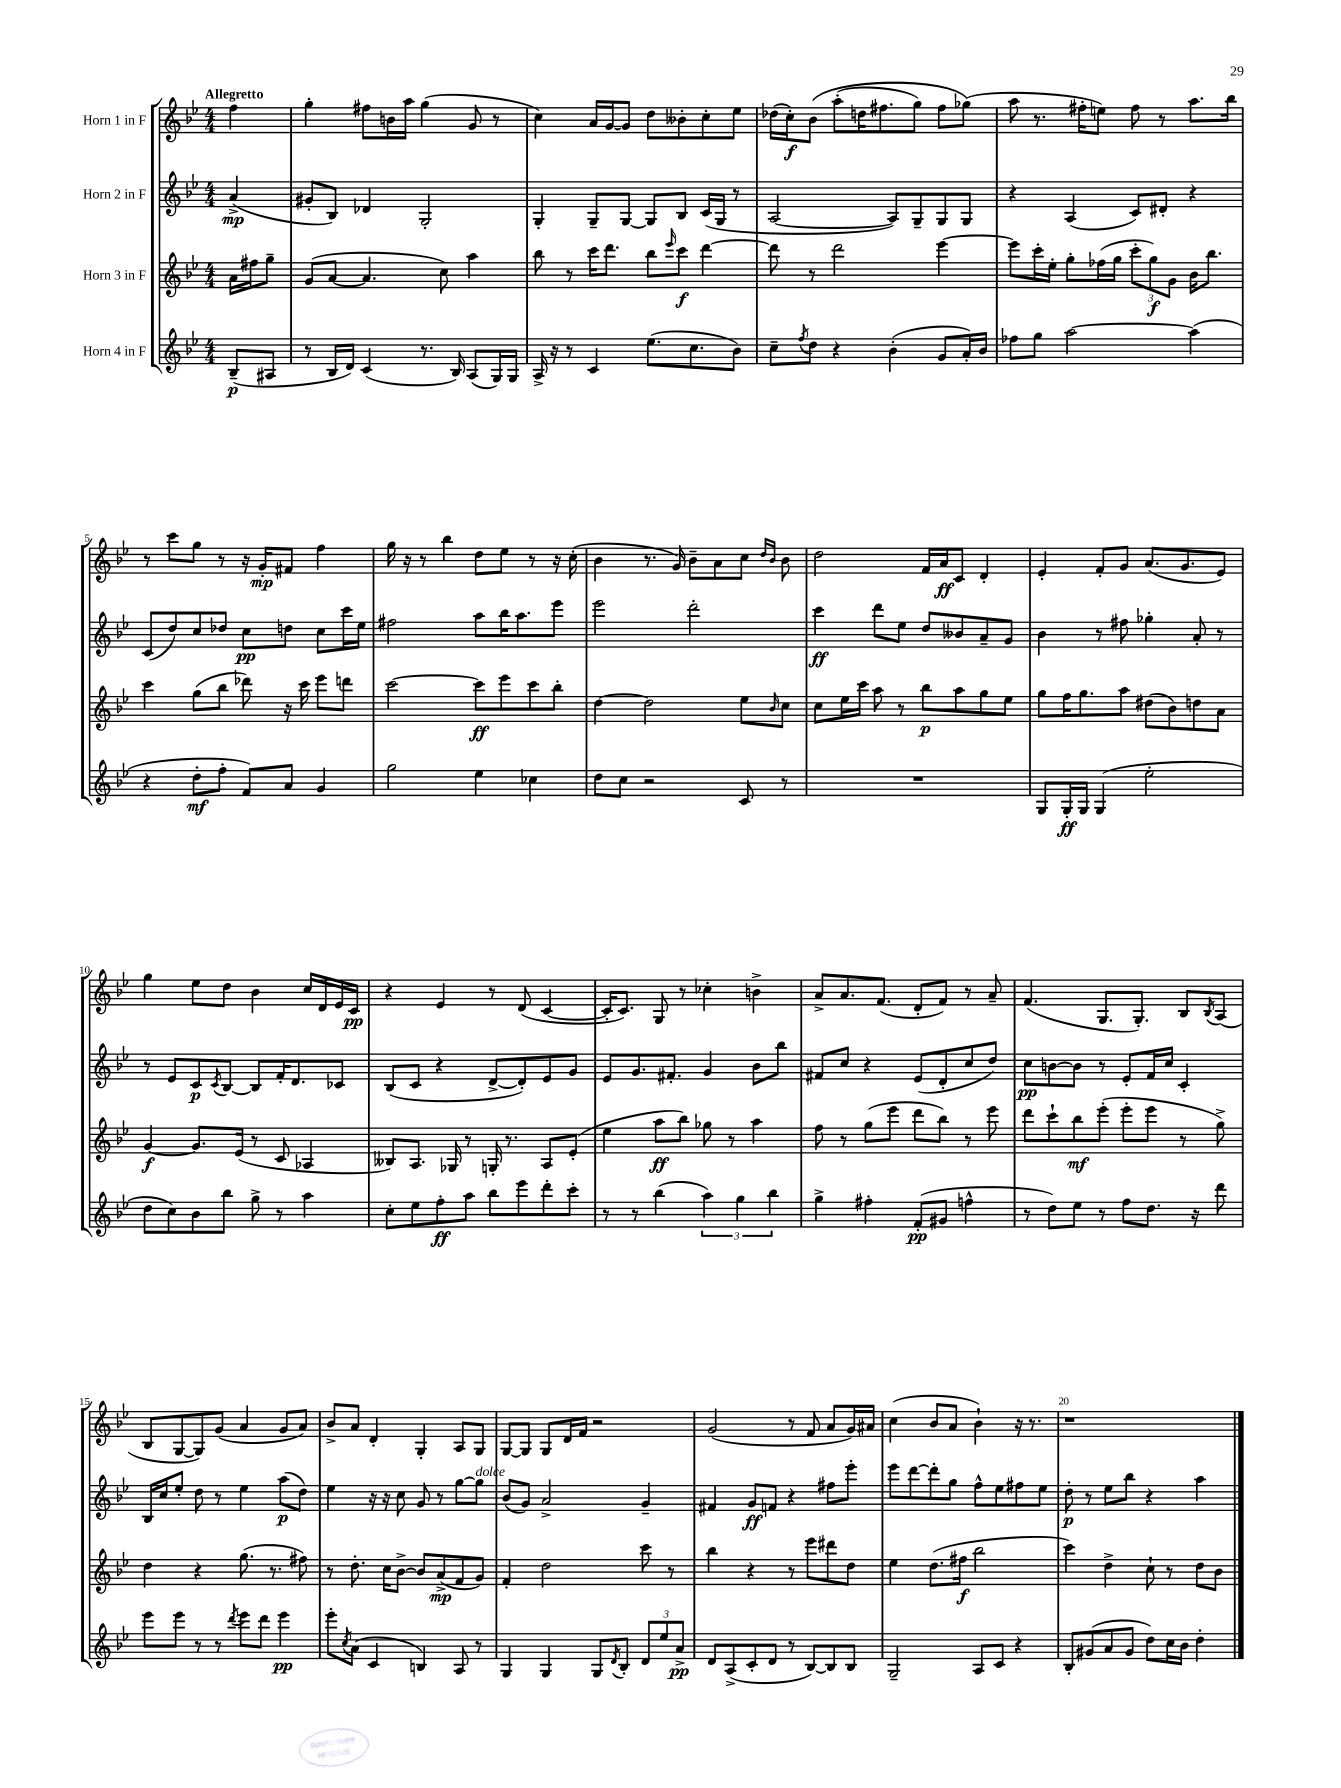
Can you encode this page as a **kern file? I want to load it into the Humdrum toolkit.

**kern	**kern	**kern	**kern
*staff4	*staff3	*staff2	*staff1
*clefG2	*clefG2	*clefG2	*clefG2
*k[b-e-]	*k[b-e-]	*k[b-e-]	*k[b-e-]
*M4/4	*M4/4	*M4/4	*M4/4
(8B-~	16a	(4a^	4ff
.	16ff#	.	.
8A#	8gg~	.	.
=	=	=	=
8r	(8g	8g#'	4gg'
16B-	[8a	8B-)	.
16d)	.	.	.
(4c	4.a]	4d-	8ff#
.	.	.	16b
.	.	.	16aa
8.r	.	2G'	(4gg
.	8cc)	.	.
16B-)	.	.	.
(8A	4aa	.	8g
16G)	.	.	8r
16G	.	.	.
=	=	=	=
16A^	8bb-	4G'	4cc)
16r	.	.	.
8r	8r	.	.
4c	16ccc	8G~	16a
.	8.ddd	.	[16g
.	.	[8G	8g]
(8.ee-	8bb-	8G]	8dd
.	16qqeee-	.	.
.	8ccc	8B-	8b--'
8.cc	.	.	.
.	[4ddd	(16c	8cc'
.	.	16G	.
8b-)	.	8r	8ee-
=	=	=	=
8cc~	8ddd]	[2A	(16dd-
.	.	.	16cc')
8qff	.	.	.
8dd	8r	.	&(8b-
4r	2ddd	.	(8aa'
.	.	.	16dd
.	.	.	8.ff#
(4b-'	.	8A])	.
.	.	8G~	8gg)
8g	[4eee-	8G	8ff#
16a')	.	8G	(8gg-&)
16b-	.	.	.
=	=	=	=
8ff-	8eee-]	4r	8aa
8gg	16ccc'	.	8.r
.	16ee-'	.	.
[2aa	8gg'	(4A	.
.	.	.	16ff#'
.	(16ff-	.	8ee)
.	16gg	.	.
.	12ccc'	8c)	8ff#
.	12gg)	.	.
.	.	8d#'	8r
.	12g	.	.
(4aa]	16b-	4r	8.aa
.	8.bb-	.	.
.	.	.	16bb-
=	=	=	=
4r	4ccc	(8c	8r
.	.	8dd)	8ccc
8dd'	(8gg	8cc	8gg
8ff'	8bb-	8dd-	8r
8f)	8ddd-)	8cc	16r
.	.	.	16g'
8a	16r	8dd	8f#
.	16ccc	.	.
4g	8eee-	8cc	4ff
.	8ddd	16ccc	.
.	.	16ee-	.
=	=	=	=
2gg	[2ccc	2ff#	16gg
.	.	.	16r
.	.	.	8r
.	.	.	4bb-
4ee-	8ccc]	8aa	8dd
.	8eee-	16bb-	8ee-
.	.	8.aa	.
4cc-	8ccc	.	8r
.	8bb-'	8eee-	16r
.	.	.	(16cc'
=	=	=	=
8dd	[4dd	2eee-	4b-
8cc	.	.	.
2r	2dd]	.	8.r
.	.	.	16g)
.	.	2ddd'	8b-~
.	.	.	8a
8c	8ee-	.	8cc
.	.	.	16qqdd
.	16qqb-	.	16qqb-
8r	8cc	.	8b-
=	=	=	=
1r	8cc	4ccc	2dd
.	16ee-	.	.
.	16ccc	.	.
.	8aa	8ddd	.
.	8r	8ee-	.
.	8bb-	8dd	16f
.	.	.	16a
.	8aa	8b--	8c
.	8gg	8a~	4d'
.	8ee-	8g	.
=	=	=	=
8G	8gg	4b-	4e-'
16G'	16ff	.	.
16G	8.gg	.	.
(4G	.	8r	8f'
.	8aa	8ff#	8g
2ee-'	(8dd#	4gg-'	(8.a
.	8b-)	.	.
.	.	.	8.g
.	8dd	8a'	.
.	8a	8r	8e-)
=	=	=	=
8dd	[4g	8r	4gg
8cc)	.	8e-	.
8b-	8.g]	8c	8ee-
.	.	8qc	.
8bb-	.	[8B-	8dd
.	(16e-	.	.
8gg^	8r	8B-]	4b-
8r	8c	16f'	.
.	.	8.d	.
4aa	4A-	.	16cc
.	.	.	16d
.	.	8c-	16e-
.	.	.	16c
=	=	=	=
8cc'	8B--)	(8B-	4r
8ee-	8.A	8c	.
8ff'	.	4r	4e-
.	16G-	.	.
8aa	8r	.	.
8bb-	16G'	[8d^	8r
.	8.r	.	.
8eee-	.	8d'])	(8d
8ddd'	8A	8e-	[4c
8ccc'	(8e-'	8g	.
=	=	=	=
8r	4ee-	8e-	16c']
.	.	.	8.c)
8r	.	8.g	.
(4bb-	8aa	.	8G
.	.	8.f#'	.
.	8bb-)	.	8r
6aa)	8gg-	4g	4cc-'
.	8r	.	.
6gg	.	.	.
.	4aa	8b-	4b^
6bb-	.	.	.
.	.	8bb-	.
=	=	=	=
4gg^	8ff	8f#	8a^
.	8r	8cc	8.a
4ff#'	(8gg	4r	.
.	.	.	(8.f
.	8eee-	.	.
(8f'	8ddd	(8e-	8d'
8g#	8bb-)	8d'	8f)
4ff^^	8r	8cc	8r
.	8eee-	8dd)	8a~
=	=	=	=
8r	8ddd	8cc	(4.f
8dd)	8ccc`	[8b	.
8ee-	8bb-	8b]	.
8r	(8eee-'	8r	8.G
8ff	8eee-'	8e-'	.
.	.	.	8.G')
8.dd	8eee-	16f	.
.	.	16cc	.
.	8r	4c'	8B-
16r	.	.	.
.	.	.	8qB-
8ddd	8gg^)	.	(8A
=	=	=	=
8eee-	4dd	16B-	8B-
.	.	16cc	.
8eee-	.	8ee-'	[8G
8r	4r	8dd	8G])
8r	.	8r	(8g
8qddd	.	.	.
8eee-	(8.gg	4ee-	4a
8ddd	.	.	.
.	8.r	.	.
4eee-	.	(8aa	8g
.	8ff#)	8dd)	8a)
=	=	=	=
8eee-'	8r	4ee-	8b-^
8qcc	.	.	.
(8a	8.dd'	.	8a
4c	.	16r	4d'
.	16cc	16r	.
.	[8b-^	8cc	.
4B)	8b-]	8g	4G'
.	(8a^	8r	.
8A	8f	[8gg	8A
8r	8g)	8gg]	8G
=	=	=	=
4G	4f'	(8b-	[8G
.	.	8g)	8G]
4G	2dd	2a^	8G
.	.	.	16d
.	.	.	16f
8G	.	.	2r
8qd	.	.	.
8B-'	.	.	.
12d	8ccc	4g~	.
12ee-	.	.	.
.	8r	.	.
12a^	.	.	.
=	=	=	=
8d	4bb-	4f#	(2g
(8A^	.	.	.
8c'	4r	8g	.
8d	.	8f	.
8r	8r	4r	8r
[8B-)	8eee-	.	8f
8B-]	8ddd#	8ff#	8a
8B-	8dd	8eee-'	16g)
.	.	.	16a#
=	=	=	=
2G~	4ee-	8eee-	(4cc
.	.	[8ddd	.
.	(8.dd	8ddd']	8b-
.	.	8gg	8a
.	16ff#	.	.
8A	2bb-	8ff^^	4b-`)
8c	.	8ee-	.
4r	.	8ff#	16r
.	.	.	8.r
.	.	8ee-	.
=	=	=	=
8B-'	4ccc)	8dd'	1r
(8g#	.	8r	.
8a	4dd^	8ee-	.
8g#	.	8bb-	.
8dd)	8cc`	4r	.
16cc	8r	.	.
16b-	.	.	.
4dd'	8dd	4aa	.
.	8b-	.	.
==	==	==	==
*-	*-	*-	*-
